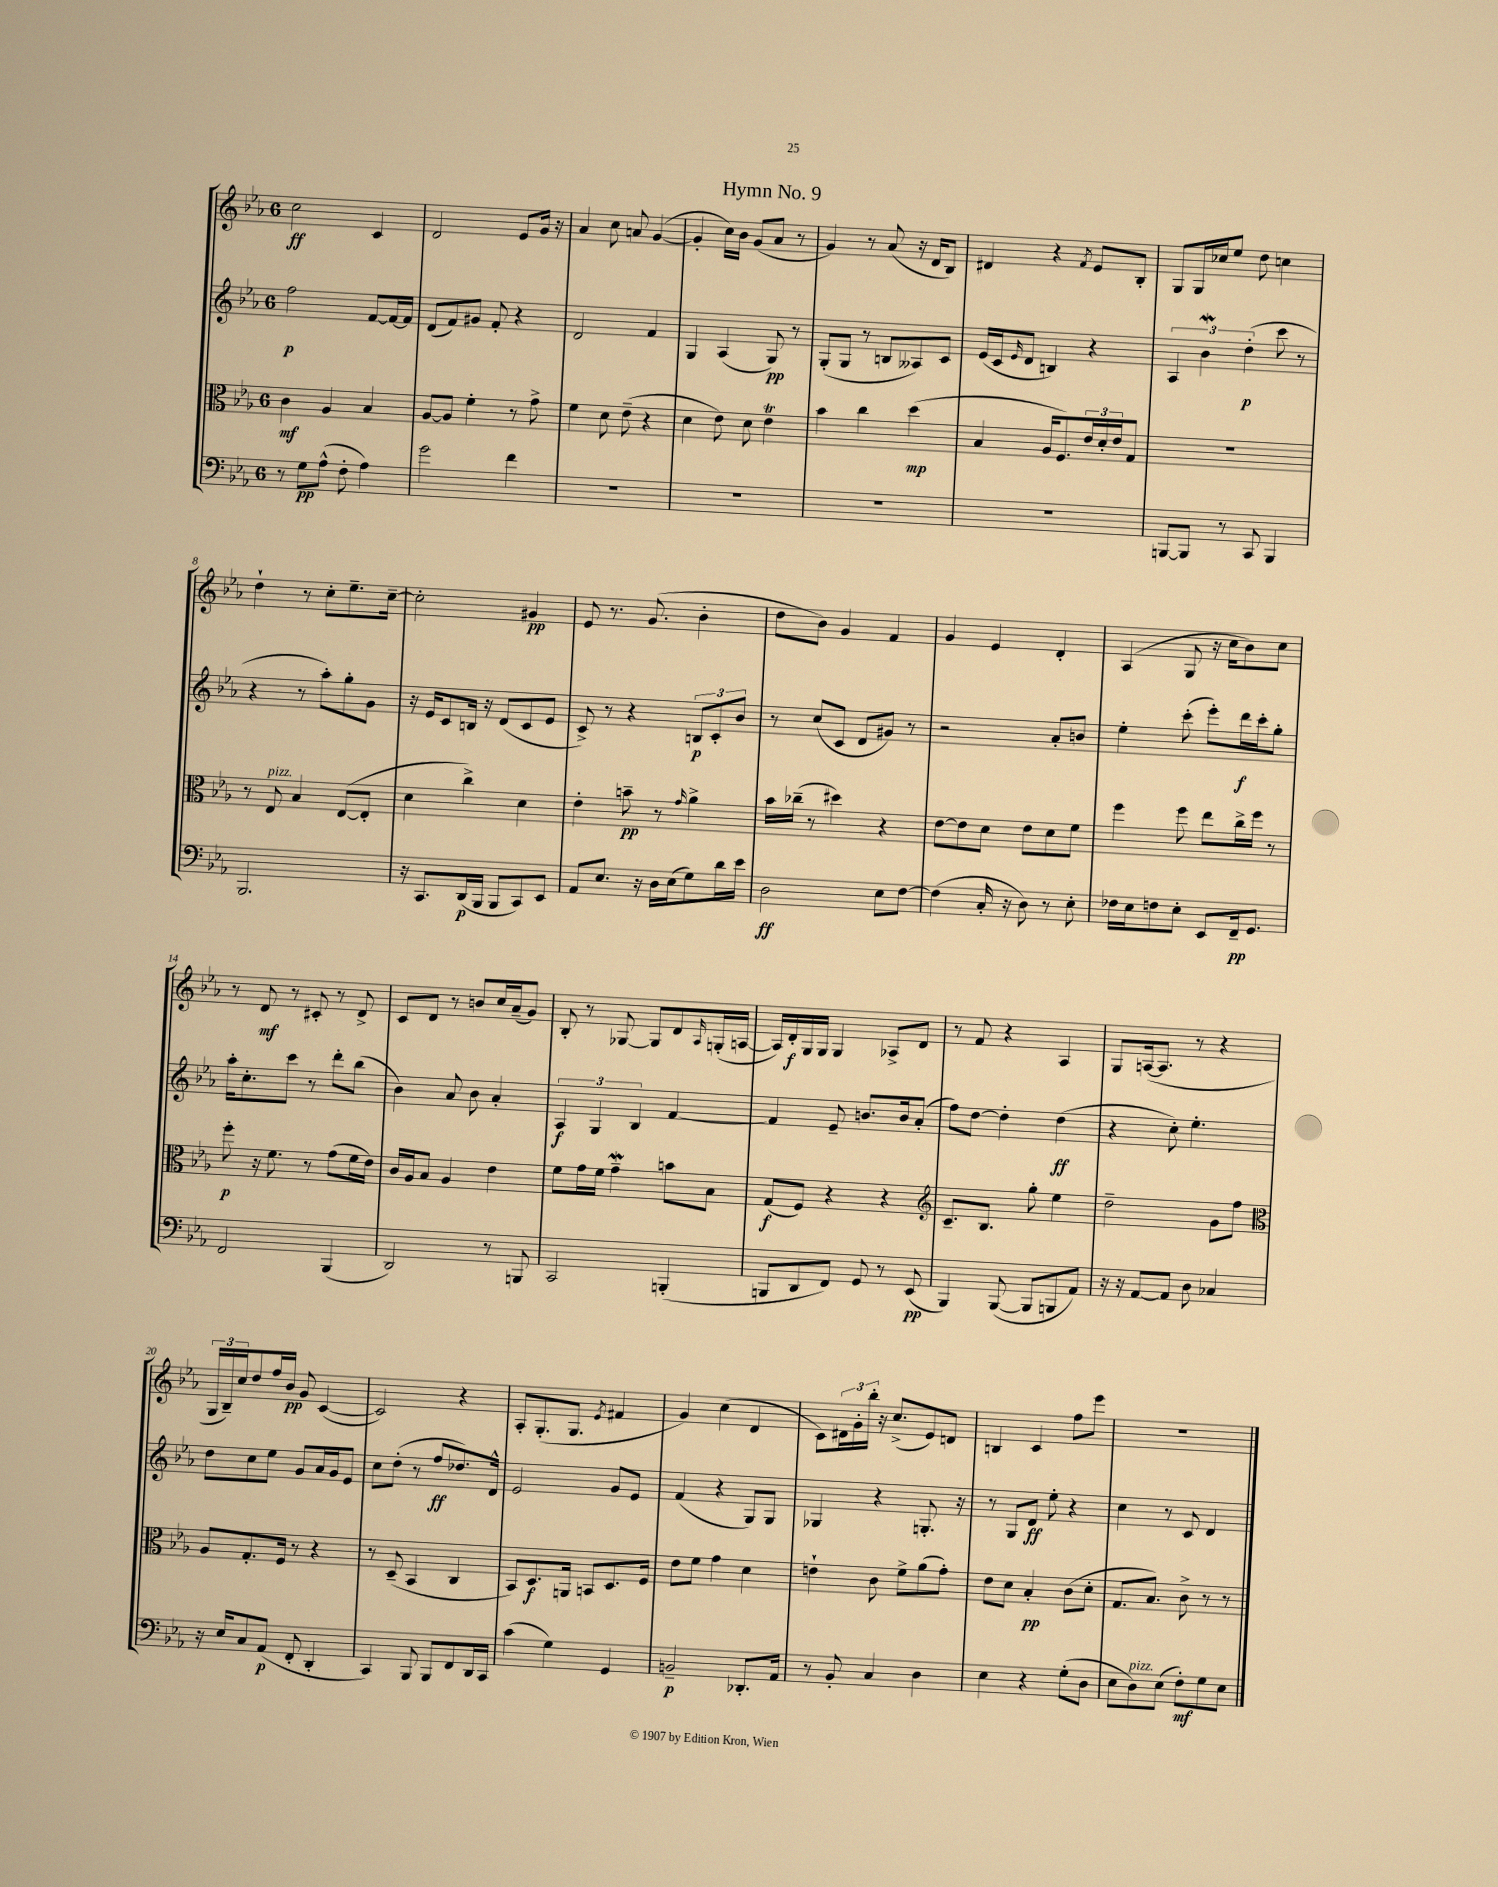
\header { title = "Hymn No. 9" }
<<
\new StaffGroup <<
\new Staff = "s0" {
    \clef treble \key ees \major \once \override Staff.TimeSignature.style = #'single-digit \time 6/8
    c''2\ff c'4 |
    d'2 ees'8 g'16 r16 |
    aes'4 c''8 a'8 g'4~( |
    g'4-. c''16) bes'16 g'8( aes'8 r8 |
    g'4) r8 aes'8( r16 d'16 bes8) |
    dis'4 r4 \acciaccatura { f'8 } ees'8 bes8-. |
    g8 g16 ces''16 ees''8 d''8 c''4 |
    d''4-! r8 c''8-. ees''8.-- c''16~-- |
    c''2-. gis'4\pp |
    ees'8 r8. g'8.( bes'4-. |
    d''8 bes'8) g'4 f'4 |
    g'4 ees'4 d'4-. |
    aes4( g8 r16 c''16 bes'8) c''8 |
    r8 d'8\mf r8 cis'8-. r8 d'8-> |
    c'8 d'8 r8 b'8 c''16 aes'16--( g'8) |
    bes8-. r8 ges8~ ges8 d'8 \grace { aes16 } g16-.( a16~ |
    a16) d'16-.\f g16 g16 g4 aes8-> d'8 |
    r8 f'8 r4 aes4 |
    g8 a16~( a8. r8 r4 |
    \tuplet 3/2 { g16 bes16--) c''16 } d''8 f''16 bes'16\pp g'8 c'4~( |
    c'2) r4 |
    aes8-. g8.-.( g8. \acciaccatura { ees'8 } fis'4 |
    g'4) c''4( d'4 |
    c'8) \tuplet 3/2 { dis'16 g'16-. bes''16-. } r16 c''8.->( ees'8) d'8 |
    b4 c'4 f''8 ees'''8 |
    R2. \bar "|." |
}
\new Staff = "s1" {
    \clef treble \key ees \major \once \override Staff.TimeSignature.style = #'single-digit \time 6/8
    f''2\p f'8~ f'16~ f'16 |
    d'8( f'8) gis'8 f'8-. r4 |
    d'2 f'4 |
    g4 aes4( g8\pp) r8 |
    g8-.( g8 r8 b8 aeses8) c'8 |
    ees'16( c'16 \grace { ees'16 } d'8 b4) r4 |
    \tuplet 3/2 { aes4 bes'4\mordent d''4-.\p( } c'''8 r8 |
    r4 r8 aes''8-.) g''8-. g'8 |
    r16 ees'16 c'8 b16 r16 d'8( c'8 ees'8 |
    c'8->) r8 r4 \tuplet 3/2 { b8\p c'8-. bes'8 } |
    r8 c''8( c'8 d'8 gis'8) r8 |
    r2 aes'8-. b'8 |
    ees''4-. c'''8-.( ees'''8-.) d'''16\f c'''16-. g''8-. |
    aes''16-. c''8.-. c'''8 r8 d'''8-. bes''8( |
    bes'4) aes'8 bes'8 aes'4-. |
    \tuplet 3/2 { aes4\f g4 bes4 } f'4~ |
    f'4 ees'8-- b'8. b'16 aes'8-.( |
    f''8) d''8~ d''4-. d''4\ff( |
    r4 c''8-.) ees''4.-. |
    d''8 c''8 ees''8 g'8 aes'16 g'16 ees'8 |
    c''8 d''8-.( r8 f''8\ff des''8.) d'16-^ |
    ees'2 g'8 ees'8 |
    f'4( r4 g8) g8 |
    ges4 r4 g8.-. r16 |
    r8 g8 d'8\ff ees''8-. r4 |
    c''4 r8 c'8 d'4 \bar "|." |
}
\new Staff = "s2" {
    \clef alto \key ees \major \once \override Staff.TimeSignature.style = #'single-digit \time 6/8
    c'4\mf aes4 bes4 |
    aes8~ aes8 f'4-. r8 g'8-> |
    f'4 d'8 ees'8--( r4 |
    d'4 ees'8) d'8 ees'4\trill |
    bes'4 c''4 d''4\mp( |
    bes4 aes16 f8.) \tuplet 3/2 { ees'16 d'16-. ees'16 } g8 |
    R2. |
    r8 ees8^\markup { \italic "pizz." } bes4 ees8~( ees8-. |
    d'4 c''4->) d'4 |
    ees'4-. b'8--\pp r8 \grace { g'16 } aes'4-> |
    bes'16 ces''16--( r8 dis''4) r4 |
    ees'8~ ees'8 d'8 ees'8 d'8 f'8 |
    f''4 f''8 ees''8 c''16-> f''16 r8 |
    f''8-.\p r16 f'8. r8 g'8( f'16 ees'16) |
    c'16 aes16 bes8 aes4 ees'4 |
    f'8 g'16 f'16 g'4--\mordent b'8 bes8 |
    g8\f( f8) r4 r4 |
    \clef treble c'8.-- bes8. g''8-. ees''4 |
    d''2-- g'8 f''8 |
    \clef alto aes8 g8.-. f16 r8 r4 |
    r8 d8--( bes,4 c4 |
    bes,8) d8.\f a,16 b,8 d8. f16 |
    ees'8 f'8 g'4 d'4 |
    e'4-! c'8 f'8-> aes'8( g'8-.) |
    ees'8 d'8 bes4-.\pp c'8( d'8-. |
    g8. bes8.) c'8-> r8 r8 \bar "|." |
}
\new Staff = "s3" {
    \clef bass \key ees \major \once \override Staff.TimeSignature.style = #'single-digit \time 6/8
    r8 g8\pp aes8-^( f8-. aes4) |
    g'2 f'4 |
    R2. |
    R2. |
    R2. |
    R2. |
    b,,8~ b,,8 r8 c,8 b,,4 |
    bes,,2. |
    r16 c,8. d,16\p( bes,,16 bes,,8 c,8) ees,8 |
    aes,8 ees8. r16 d16 ees16( g8) d'16 ees'16 |
    d2\ff ees8 f8~ |
    f4( c16-. r16 d8) r8 ees8-. |
    fes16 ees16 f8 ees8-. ees,8 f,16--\pp g,8. |
    f,2 bes,,4( |
    d,2) r8 b,,8 |
    c,2 b,,4-.( |
    b,,8 d,8 f,8) g,8 r8 ees,8\pp( |
    bes,,4) bes,,8~( bes,,8 b,,8 aes,8) |
    r16 r16 aes,8~ aes,8 d8 ces4 |
    r16 ees16 c8 aes,8\p( f,8-. d,4-. |
    c,4) bes,,8 bes,,8 f,8 d,16 c,16 |
    c'4( g4) g,4 |
    b,2--\p des,8.-. aes,16 |
    r8 bes,8-. c4 d4 |
    ees4 r4 g8-.( d8 |
    ees8 d8^\markup { \italic "pizz." }) ees8( f8-.\mf) g8 ees8 \bar "|." |
}
>>
>>
